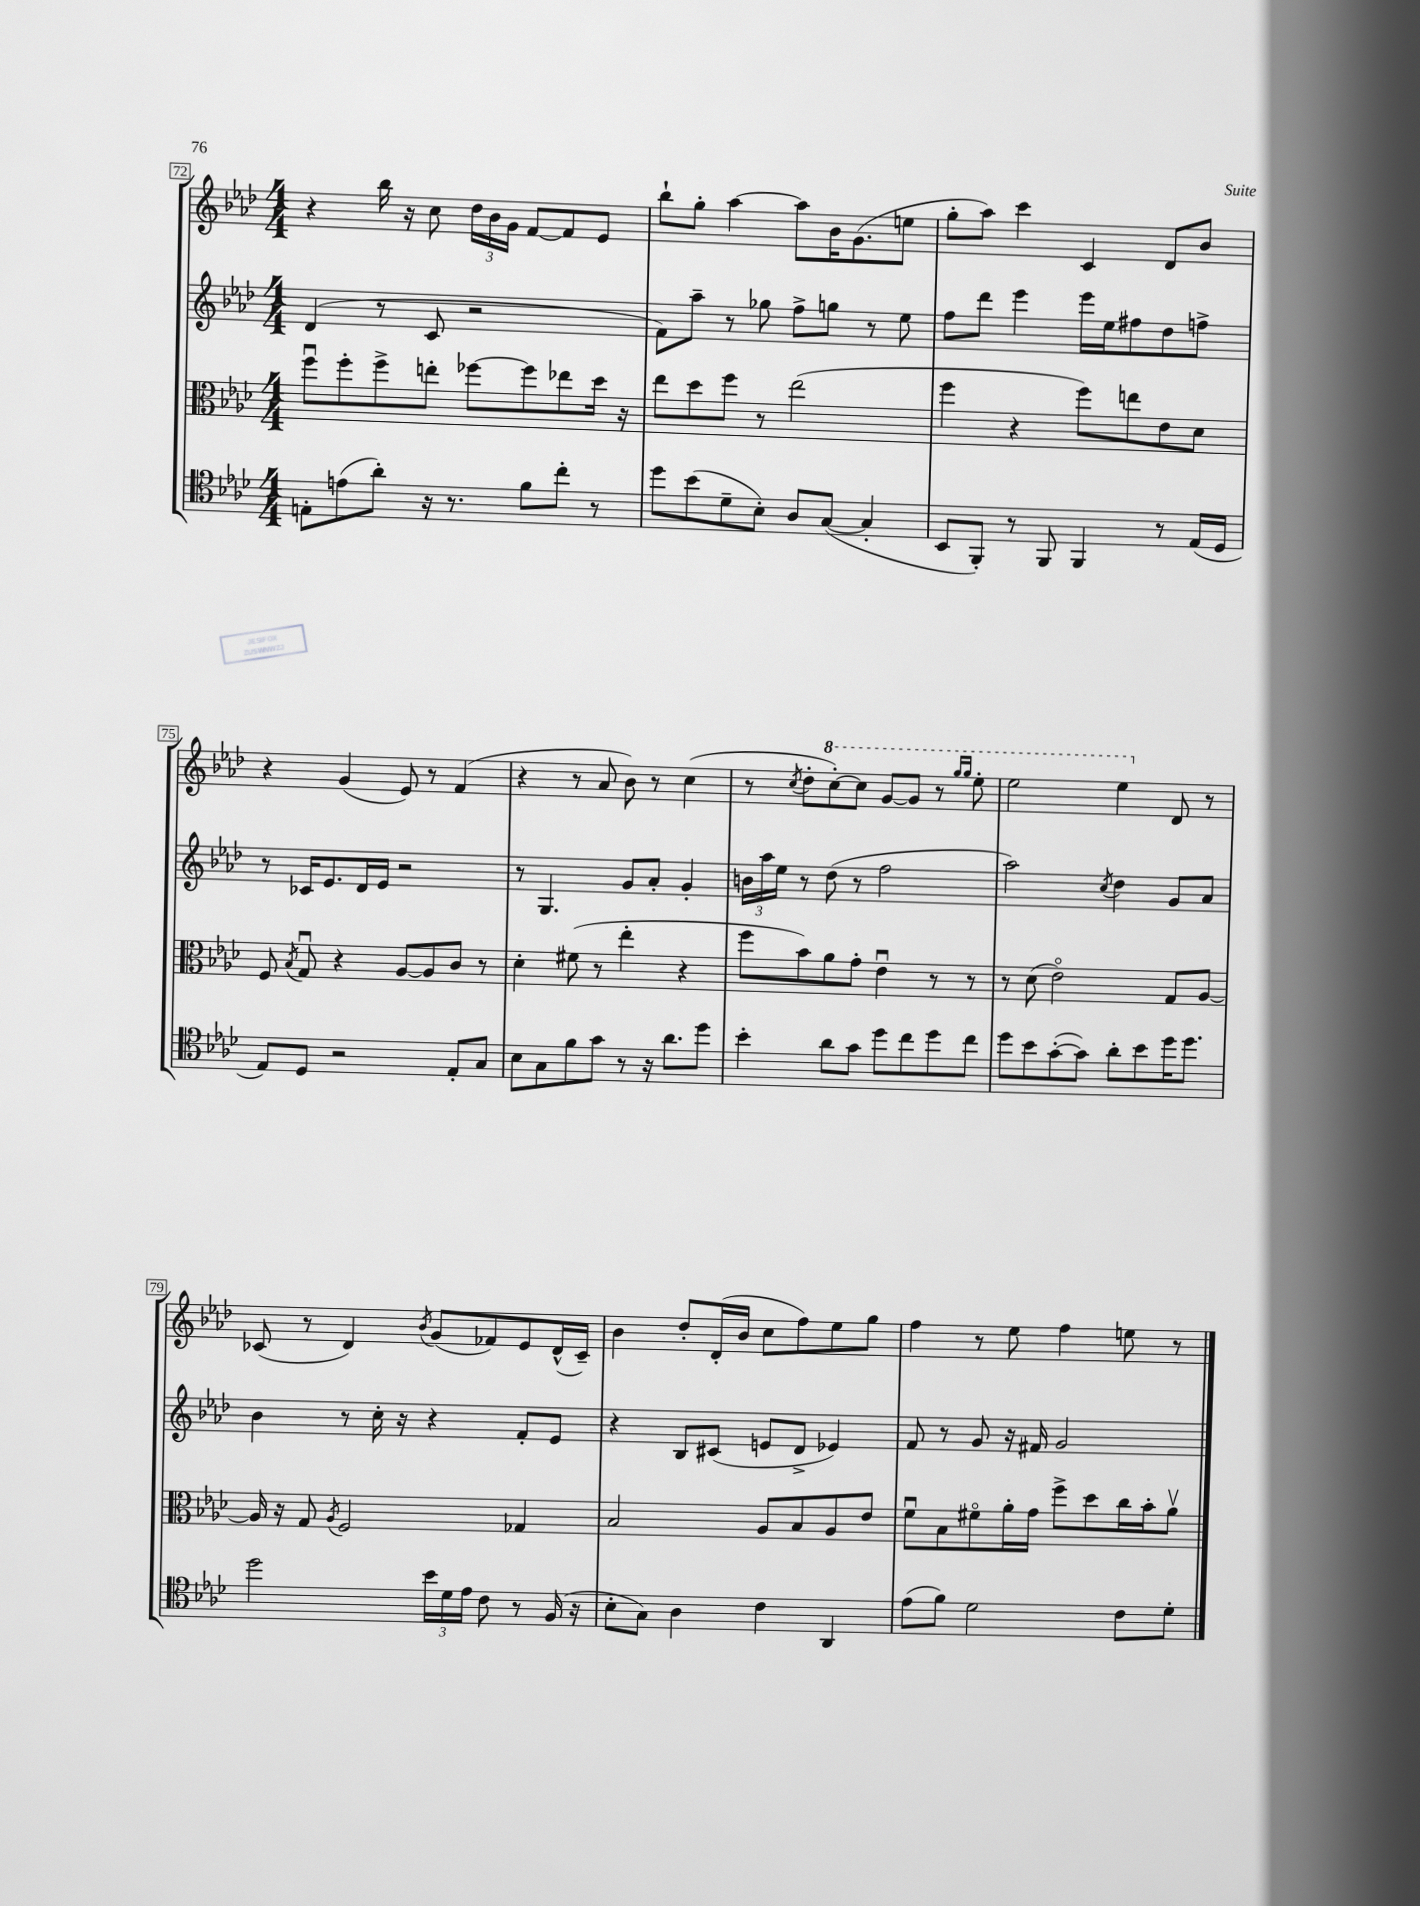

**kern	**kern	**kern	**kern
*part4	*part3	*part2	*part1
*staff4	*staff3	*staff2	*staff1
*clefC4	*clefC3	*clefG2	*clefG2
*k[b-e-a-d-]	*k[b-e-a-d-]	*k[b-e-a-d-]	*k[b-e-a-d-]
*M4/4	*M4/4	*M4/4	*M4/4
=72	=72	=72	=72
8En'\L	8ffu\L	(4d-/	4r
(8en\	8ff'\	.	.
8a-'\J)	8ff^\	8r	16bb-\
.	.	.	16r
16r	8een'\J	8c/	8cc\
8.r	.	.	.
.	[8ff-X\L	2r	24dd-\LL
.	.	.	24b-\
.	.	.	24g\JJ
8f\L	8ff-\]	.	[8f/L
8cc'\J	8ee-X\	.	8f/]
8r	16dd-\Jk	.	8e-/J
.	16r	.	.
=73	=73	=73	=73
8dd-\L	8ee-\L	8f\L)	8bb-`\L
(8b-\	8dd-\	8aa-~\J	8gg'\J
8d-~\	8ff\J	8r	[4aa-\
8B-'\J)	8r	8gg-X\	.
8A-/L	(2ee-\	8ff^\L	8aa-\L]
([8G/J	.	8ggn\J	16b-\K
.	.	.	(8.g\
4G'/]	.	8r	.
.	.	8ee-\	8een\J
=74	=74	=74	=74
8BB-/L	4ff\	8ff\L	8gg'\L
8FF'/J)	.	8ddd-\J	8aa-\J)
8r	4r	4eee-\	4ccc\
8FF/	.	.	.
4FF/	8ff\L)	16eee-\LL	4c/
.	.	16ee-\J	.
.	8een\	8ff#X\	.
8r	8e-\	8dd-\	8d-/L
(16E-/LL	8d-\J	8ffn^\J	8b-/J
16D-/JJ	.	.	.
!!LO:LB:g=z
=75	=75	=75	=75
8E-/L)	8F/	8r	4r
.	8qB-/	.	.
8D-/J	8Gu/	16c-X/KL	.
.	.	8.e-/	.
2r	4r	.	(4g/
.	.	16d-/L	.
.	.	16e-/JJ	.
.	[8A-/L	2r	8e-/)
.	8A-/]	.	8r
8E-'/L	8c/J	.	(4f/
8G/J	8r	.	.
=76	=76	=76	=76
8B-\L	4d-'\	8r	4r
8G\	.	4.G/	.
8f\	(8f#X\	.	8r
8g\J	8r	.	8a-/
8r	4ee-'\	8g/L	8b-\)
16r	.	8a-'/J	8r
8.a-\L	.	.	.
.	4r	4g'/	(4cc\
8dd-\J	.	.	.
=77	=77	=77	=77
4b-'\	8ff\L	24bn\LL	8r
.	.	24aa-\	.
.	.	24ee-\JJ	.
.	.	.	8qcc/
.	8b-\)	8r	8dd-'\L
*	*	*	*8va
8a-\L	8a-\	(8dd-\	[8ccc'\)
8g\J	8g'\J	8r	8ccc\J]
8dd-\L	4e-u\	2ff\	[8gg/L
8cc\	.	.	8gg/J]
8dd-\	8r	.	8r
.	.	.	16qqggg/LL
.	.	.	16qqggg/JJ
8cc\J	8r	.	8eee-'\
=78	=78	=78	=78
8dd-\L	8r	2aa-\)	2eee-\
8b-\	(8d-\	.	.
([8g'\	2e-\)	.	.
8g\J])	.	.	.
.	.	8qcc/	.
8a-'\L	.	4dd-\	4eee-\
8b-\	.	.	.
*	*	*	*X8va
16dd-\K	8G/L	8g/L	8d-/
8.dd-\J	.	.	.
.	[8A-/J	8a-/J	8r
!!LO:LB:g=z
=79	=79	=79	=79
2dd-\	16A-/]	4b-\	(8c-X/
.	16r	.	.
.	8G/	.	8r
.	8qA-/	.	.
.	2F/	8r	4d-/)
.	.	16cc'\	.
.	.	16r	.
.	.	.	8qb-/
24b-\LL	.	4r	(8g/L
24d-\	.	.	.
24e-\JJ	.	.	.
8c\	.	.	8f-X/)
8r	4G-X/	8f'/L	8e-/
(16F/	.	8e-/J	(16d-^^/L
16r	.	.	16c-~/JJ)
=80	=80	=80	=80
8B-'\L	2B-/	4r	4b-\
8G\J)	.	.	.
4A-\	.	8B-/L	8dd-'/L
.	.	(8c#X/J	(16d-'/L
.	.	.	16b-/JJ
4c\	8A-/L	8en/L	8cc\L
.	8B-/	8d-^/J	8ff\)
4AA-/	8A-/	4e-X/)	8ee-\
.	8e-/J	.	8gg\J
=81	=81	=81	=81
(8e-\L	8fu\L	8f/	4ff\
8f\J)	8B-\	8r	.
2d-\	8f#X\	8g/	8r
.	16a-'\L	16r	8ee-\
.	16g\JJ	16f#X/	.
.	8ff^\L	2g/	4ff\
.	8dd-\	.	.
8c\L	16cc\L	.	8een\
.	16b-'\J	.	.
8d-'\J	8a-v\J	.	8r
==	==	==	==
*-	*-	*-	*-
